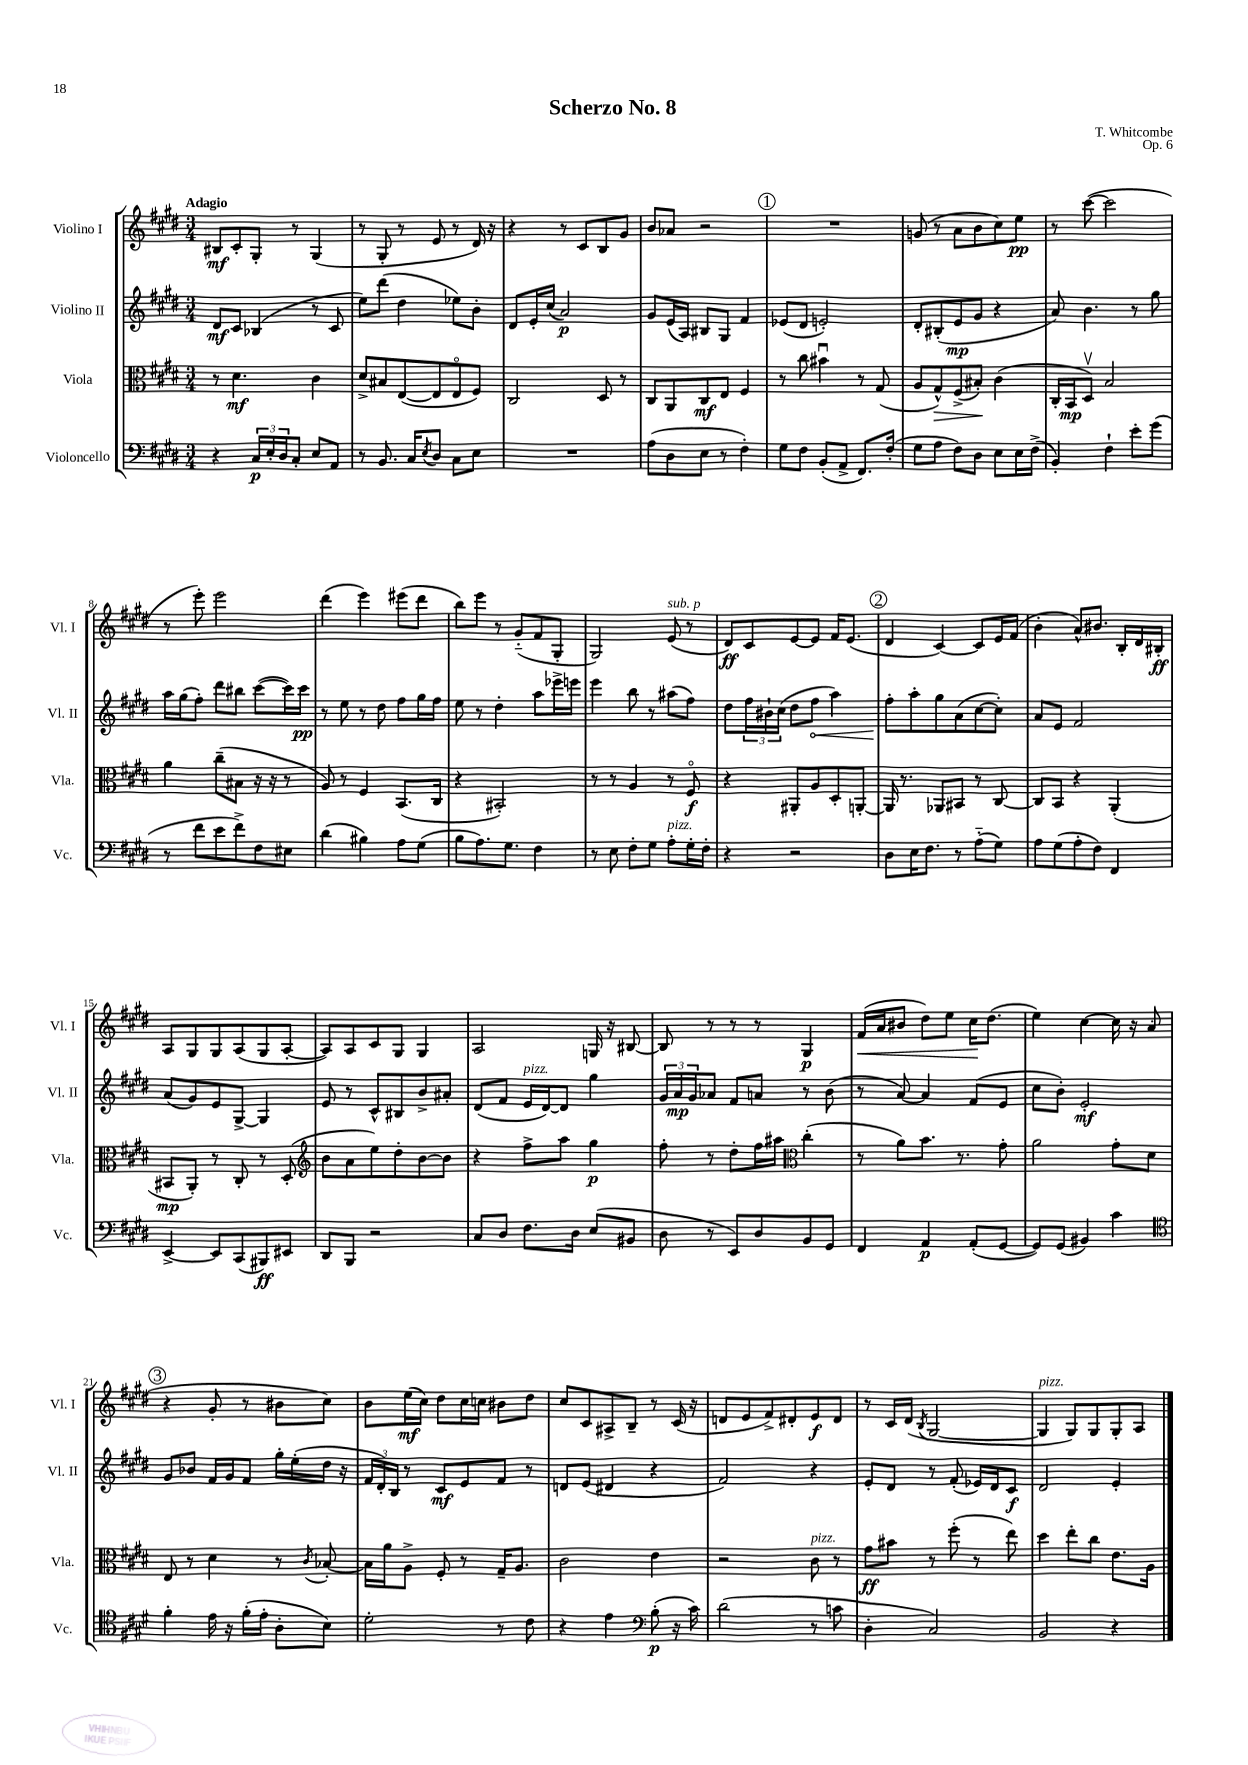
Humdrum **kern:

**kern	**dynam	**kern	**dynam	**kern	**dynam	**kern	**dynam
*part4	*part4	*part3	*part3	*part2	*part2	*part1	*part1
*staff4	*staff4	*staff3	*staff3	*staff2	*staff2	*staff1	*staff1
*I"Violoncello	*	*I"Viola	*	*I"Violino II	*	*I"Violino I	*
*I'Vc.	*	*I'Vla.	*	*I'Vl. II	*	*I'Vl. I	*
*clefF4	*	*clefC3	*	*clefG2	*	*clefG2	*
*k[f#c#g#d#]	*	*k[f#c#g#d#]	*	*k[f#c#g#d#]	*	*k[f#c#g#d#]	*
*M3/4	*	*M3/4	*	*M3/4	*	*M3/4	*
=1	=1	=1	=1	=1	=1	=1	=1
!	!	!	!	!	!	!LO:TX:a:B:t=Adagio	!
4r	.	8r	.	8d#/L	mf	8B#X/L	mf
.	.	4.d#\	mf	8c#/J	.	8c#'/	.
24C#/LL	p	.	.	(4B-X/	.	8G#'/J	.
24E'/	.	.	.	.	.	.	.
24D#/J	.	.	.	.	.	.	.
8C#'/J	.	.	.	.	.	8r	.
8E/L	.	4c#\	.	8r	.	(4G#/	.
8AA/J	.	.	.	8c#/	.	.	.
=2	=2	=2	=2	=2	=2	=2	=2
8r	.	8d#^/L	.	8ee\L)	.	8r	.
8.BB/	.	8B#X/	.	(8ddd#\J	.	8G#'/	.
.	.	([8E/	.	4dd#\	.	8r	.
16C#/KL	.	.	.	.	.	.	.
8qE/	.	.	.	.	.	.	.
8D#/J	.	8E/]	.	.	.	8e/	.
8C#\L	.	8E/	.	8ee-X\L)	.	8r	.
8E\J	.	8F#/J)	.	8b'\J	.	16d#/)	.
.	.	.	.	.	.	16r	.
=3	=3	=3	=3	=3	=3	=3	=3
2.r	.	2C#/	.	8d#/L	.	4r	.
.	.	.	.	16e'/L	.	.	.
.	.	.	.	(16cc#/JJ	.	.	.
.	.	.	.	2a/)	p	8r	.
.	.	.	.	.	.	8c#/L	.
.	.	8D#/	.	.	.	8B/	.
.	.	8r	.	.	.	8g#/J	.
=4	=4	=4	=4	=4	=4	=4	=4
(8A\L	.	8C#/L	.	8g#/L	.	8b/L	.
8D#\	.	8AA/	.	(16e/L	.	8a-X/J	.
.	.	.	.	16A/JJ)	.	.	.
8E\J	.	8C#/	mf	8B#X/L	.	2r	.
8r	.	8E/J	.	8G#/J	.	.	.
4F#'\)	.	4F#/	.	4f#/	.	.	.
!!LO:REH:place=s1:t=1
=5	=5	=5	=5	=5	=5	=5	=5
8G#\L	.	8r	.	(8e-X/L	.	2.r	.
8F#\J	.	8cc#\	.	8d#/J	.	.	.
(8BB'/L	.	4b#Xu\	.	2en'/)	.	.	.
8AA^/J	.	.	.	.	.	.	.
8.FF#/L)	.	8r	.	.	.	.	.
.	.	(8G#/	.	.	.	.	.
(16F#'/Jk	.	.	.	.	.	.	.
=6	=6	=6	=6	=6	=6	=6	=6
8G#\L	.	8A/L	.	8d#'/L	.	(8gn/	.
!	!	!	!LO:HP:b	!	!	!	!
8A\J	.	8G#^^/)	>	(8B#X'/	.	8r	.
8F#\L)	.	(8F#^/	.	8e/	mp	8a\L	.
8D#\J	.	8B#X'/J)	.	8g#/J	.	8b\	.
8E\L	.	(4c#\	]	4r	.	8cc#\)	.
16E\L	.	.	.	.	.	8ee\J	pp
(16F#^\JJ	.	.	.	.	.	.	.
=7	=7	=7	=7	=7	=7	=7	=7
4BB'/)	.	16C#'/LL	.	8a/)	.	8r	.
.	.	16BB/J	mp	.	.	.	.
.	.	8D#v/J)	.	4.b\	.	([8ccc#\	.
4F#`\	.	2B/	.	.	.	2ccc#\]	.
8e'\L	.	.	.	8r	.	.	.
(8g#\J	.	.	.	8gg#\	.	.	.
!!LO:LB:g=z
=8	=8	=8	=8	=8	=8	=8	=8
8r	.	4a\	.	16aa\LL	.	8r	.
.	.	.	.	(16gg#\J	.	.	.
8f#\L	.	.	.	8ff#'\J)	.	8eee'\)	.
8e\	.	(8cc#~\L	.	8ddd#\L	.	2eee\	.
8f#^\)	.	8B#X\J	.	8bb#X\J	.	.	.
8F#\	.	16r	.	([8ccc#\L	.	.	.
.	.	16r	.	.	.	.	.
8E#X\J	.	8r	.	16ccc#\L])	.	.	.
.	.	.	.	16ccc#\JJ	pp	.	.
=9	=9	=9	=9	=9	=9	=9	=9
(4d#\	.	8A/)	.	8r	.	(4ddd#\	.
.	.	8r	.	8ee\	.	.	.
4B#X\)	.	4F#/	.	8r	.	4eee\)	.
.	.	.	.	8dd#\	.	.	.
8A\L	.	(8.BB/L	.	8ff#\L	.	(8eee#X\L	.
(8G#\J	.	.	.	16gg#\L	.	8ddd#\J	.
.	.	16C#/Jk	.	16ff#\JJ	.	.	.
=10	=10	=10	=10	=10	=10	=10	=10
8B\L	.	4r	.	8ee\	.	8bb\L)	.
8.A\)	.	.	.	8r	.	8eee\J	.
.	.	2BB#X'/)	.	4dd#'\	.	8r	.
8.G#\J	.	.	.	.	.	.	.
.	.	.	.	.	.	(8g#/L	.
4F#\	.	.	.	8aa\L	.	8f#/	.
.	.	.	.	16eee-X^\L	.	8G#'/J	.
.	.	.	.	16eeen\JJ	.	.	.
=11	=11	=11	=11	=11	=11	=11	=11
8r	.	8r	.	4eee\	.	2G#/)	.
8E\	.	8r	.	.	.	.	.
8F#'\L	.	4A/	.	8bb\	.	.	.
8G#\J	.	.	.	8r	.	.	.
!	!	!	!	!	!	!LO:TX:a:i:t=sub. p	!
!LO:TX:a:i:t=pizz.	!	!	!	!	!	!	!
8A'\L	.	8r	.	(8aa#X\L	.	(8e/	.
16G#'\L	.	8F#/	f	8ff#\J)	.	8r	.
16F#'\JJ	.	.	.	.	.	.	.
=12	=12	=12	=12	=12	=12	=12	=12
4r	.	4r	.	8dd#\L	.	8d#/L)	ff
.	.	.	.	24ff#\L	.	8c#/	.
.	.	.	.	24b#X`\	.	.	.
.	.	.	.	(24cc#\JJ	.	.	.
2r	.	8AA#X'/L	.	8dd#\L	.	[8e/	.
!	!	!	!	!	!LO:HP:b	!	!
.	.	8A/	.	8ff#\J	<	8e/J]	.
.	.	8D#'/	.	4aa\)	.	16f#/KL	.
.	.	.	.	.	.	(8.e/J	.
.	.	[8AAn'/J	.	.	.	.	.
!!LO:REH:place=s1:t=2
=13	=13	=13	=13	=13	=13	=13	=13
8D#\L	.	16AA/]	.	8ff#'\L	.	4d#/	.
.	.	8.r	.	.	.	.	.
16E\K	.	.	.	8aa'\	[	.	.
8.F#\J	.	.	.	.	.	.	.
.	.	8AA-X/L	.	8gg#\	.	[4c#/)	.
8r	.	8BB#X/J	.	(8a\	.	.	.
(8A\L	.	8r	.	[8cc#\	.	8c#/L]	.
8G#\J)	.	[8C#/	.	8cc#'\J])	.	16e/L	.
.	.	.	.	.	.	(16f#/JJ	.
=14	=14	=14	=14	=14	=14	=14	=14
8A\L	.	8C#/L]	.	8a/L	.	4b'\	.
(8G#\	.	8BB/J	.	8e/J	.	.	.
8A'\	.	4r	.	2f#/	.	8a^^/L)	.
8F#\J)	.	.	.	.	.	8.b#X/J	.
4FF#/	.	(4AA'/	.	.	.	.	.
.	.	.	.	.	.	16B'/LL	.
.	.	.	.	.	.	16d#/	.
.	.	.	.	.	.	16B#X'/JJ	ff
!!LO:LB:g=z
=15	=15	=15	=15	=15	=15	=15	=15
[4EE^/	.	8BB#X/L	mp	(8a/L	.	8A/L	.
.	.	8AA'/J)	.	8g#/)	.	8G#/	.
8EE/L]	.	8r	.	8e/	.	8G#/	.
(8CC#/	.	8C#'/	.	[8G#^/J	.	(8A/	.
8BBB#X/)	ff	8r	.	4G#/]	.	8G#/	.
8EE#X/J	.	(8D#'/	.	.	.	[8A'/J	.
=16	=16	=16	=16	=16	=16	=16	=16
*	*	*clefG2	*	*	*	*	*
8DD#/L	.	8b\L	.	8e/	.	8A/L])	.
8BBB/J	.	8a\	.	8r	.	8A/	.
2r	.	8ee\)	.	8c#^^/L	.	8c#/	.
.	.	8dd#'\	.	8B#X/	.	8G#/J	.
.	.	[8b\	.	8b^/	.	4G#/	.
.	.	8b\J]	.	8a#X'/J	.	.	.
=17	=17	=17	=17	=17	=17	=17	=17
8C#/L	.	4r	.	(8d#/L	.	2A/	.
8D#/J	.	.	.	8f#/J	.	.	.
!	!	!	!	!LO:TX:a:i:t=pizz.	!	!	!
8.F#\L	.	8ff#^\L	.	16e/LL	.	.	.
.	.	.	.	[16d#/J)	.	.	.
.	.	8aa\J	.	8d#/J]	.	.	.
16D#\Jk	.	.	.	.	.	.	.
(8E/L	.	4gg#\	p	4gg#\	.	16Gn/	.
.	.	.	.	.	.	16r	.
8BB#X/J	.	.	.	.	.	[8B#X/	.
=18	=18	=18	=18	=18	=18	=18	=18
8D#\	.	8ff#'\	.	24g#/LL	.	8B#/]	.
.	.	.	.	24a/	mp	.	.
.	.	.	.	24g#/J	.	.	.
8r	.	8r	.	8a-X/J	.	8r	.
8EE/L)	.	8dd#'\L	.	8f#/L	.	8r	.
8D#/	.	16ff#\L	.	8an/J	.	8r	.
.	.	16aa#X\JJ	.	.	.	.	.
*	*	*clefC3	*	*	*	*	*
8BB/	.	(4cc#'\	.	8r	.	4G#/	p
8GG#/J	.	.	.	(8b\	.	.	.
=19	=19	=19	=19	=19	=19	=19	=19
!	!	!	!	!	!	!	!LO:HP:b
4FF#/	.	8r	.	8r	.	(16f#/LL	<
.	.	.	.	.	.	16a/J	.
.	.	8a\L)	.	[8a/)	.	8b#X/J	.
4AA/	p	8.b\J	.	4a/]	.	8dd#\L)	.
.	.	.	.	.	.	8ee\J	.
.	.	8.r	.	.	.	.	.
(8AA'/L	.	.	.	(8f#/L	.	16cc#\KL	.
.	.	.	.	.	.	(8.dd#\J	[
[8GG#/J	.	8g#'\	.	8e/J	.	.	.
=20	=20	=20	=20	=20	=20	=20	=20
8GG#/L])	.	2a\	.	8cc#\L	.	4ee\)	.
(8GG#/J	.	.	.	8b'\J)	.	.	.
4BB#X/)	.	.	.	2e'/	mf	[4cc#\	.
4c#\	.	8g#'\L	.	.	.	16cc#\]	.
.	.	.	.	.	.	16r	.
.	.	8d#\J	.	.	.	(8a/	.
!!LO:LB:g=z
!!LO:REH:place=s1:t=3
=21	=21	=21	=21	=21	=21	=21	=21
*clefC4	*	*	*	*	*	*	*
4f#'\	.	8E/	.	8g#/L	.	4r	.
.	.	8r	.	8b-X/J	.	.	.
16e\	.	4d#\	.	16f#/LL	.	8g#'/	.
16r	.	.	.	16g#/J	.	.	.
(16f#'\LL	.	.	.	8f#/J	.	8r	.
16e'\JJ	.	.	.	.	.	.	.
8A'\L	.	8r	.	16gg#'\LL	.	8b#X\L	.
.	.	.	.	(16ee'\	.	.	.
.	.	8qc#/	.	.	.	.	.
8B\J)	.	[8B-X'/	.	16dd#\JJ	.	8cc#\J)	.
.	.	.	.	16r	.	.	.
=22	=22	=22	=22	=22	=22	=22	=22
2d#'\	.	16B-\LL]	.	24f#/LL	.	8b\L	.
.	.	.	.	24d#'/)	.	.	.
.	.	16a\J	.	.	.	.	.
.	.	.	.	24B/JJ	.	.	.
.	.	8A^\J	.	8r	.	(16ee\L	mf
.	.	.	.	.	.	16cc#\JJ)	.
.	.	8F#'/	.	8c#/L	mf	8dd#\L	.
.	.	8r	.	8e/	.	16cc#\L	.
.	.	.	.	.	.	16ccn\JJ	.
8r	.	16G#~/KL	.	8f#/J	.	8b#X\L	.
.	.	8.A/J	.	.	.	.	.
8c#\	.	.	.	8r	.	8dd#\J	.
=23	=23	=23	=23	=23	=23	=23	=23
4r	.	2c#\	.	8dn/L	.	8cc#/L	.
.	.	.	.	(8e/J	.	8c#/	.
4e\	.	.	.	4d#X/	.	8A#X^/	.
.	.	.	.	.	.	8B~/J	.
*clefF4	*	*	*	*	*	*	*
(8B'\	p	4e\	.	4r	.	8r	.
16r	.	.	.	.	.	(16c#/	.
16c#\)	.	.	.	.	.	16r	.
=24	=24	=24	=24	=24	=24	=24	=24
(2d#\	.	2r	.	2f#/)	.	8dn/L	.
.	.	.	.	.	.	8e/	.
.	.	.	.	.	.	8f#^/)	.
.	.	.	.	.	.	8d#X'/	.
!	!	!LO:TX:a:i:t=pizz.	!	!	!	!	!
8r	.	8c#\	.	4r	.	8e/	f
8cn\	.	8r	.	.	.	8d#/J	.
=25	=25	=25	=25	=25	=25	=25	=25
4D#'\	.	8g#\L	ff	8e'/L	.	8r	.
.	.	8b#X\J	.	8d#/J	.	16c#/LL	.
.	.	.	.	.	.	(16d#/JJ	.
.	.	.	.	.	.	8qB/	.
2C#/)	.	8r	.	8r	.	[2G#/	.
.	.	(8ff#'\	.	(8f#'/	.	.	.
.	.	8r	.	16e-X/LL)	.	.	.
.	.	.	.	16d#/J	.	.	.
.	.	8ee\)	.	8c#/J	f	.	.
=26	=26	=26	=26	=26	=26	=26	=26
!	!	!	!	!	!	!LO:TX:a:i:t=pizz.	!
2BB/	.	4dd#\	.	2d#/	.	4G#/]	.
.	.	8ee'\L	.	.	.	8G#/L)	.
.	.	8cc#\J	.	.	.	8G#/	.
4r	.	8.e\L	.	4e'/	.	8G#'/	.
.	.	.	.	.	.	8A/J	.
.	.	16A\Jk	.	.	.	.	.
==	==	==	==	==	==	==	==
*-	*-	*-	*-	*-	*-	*-	*-
